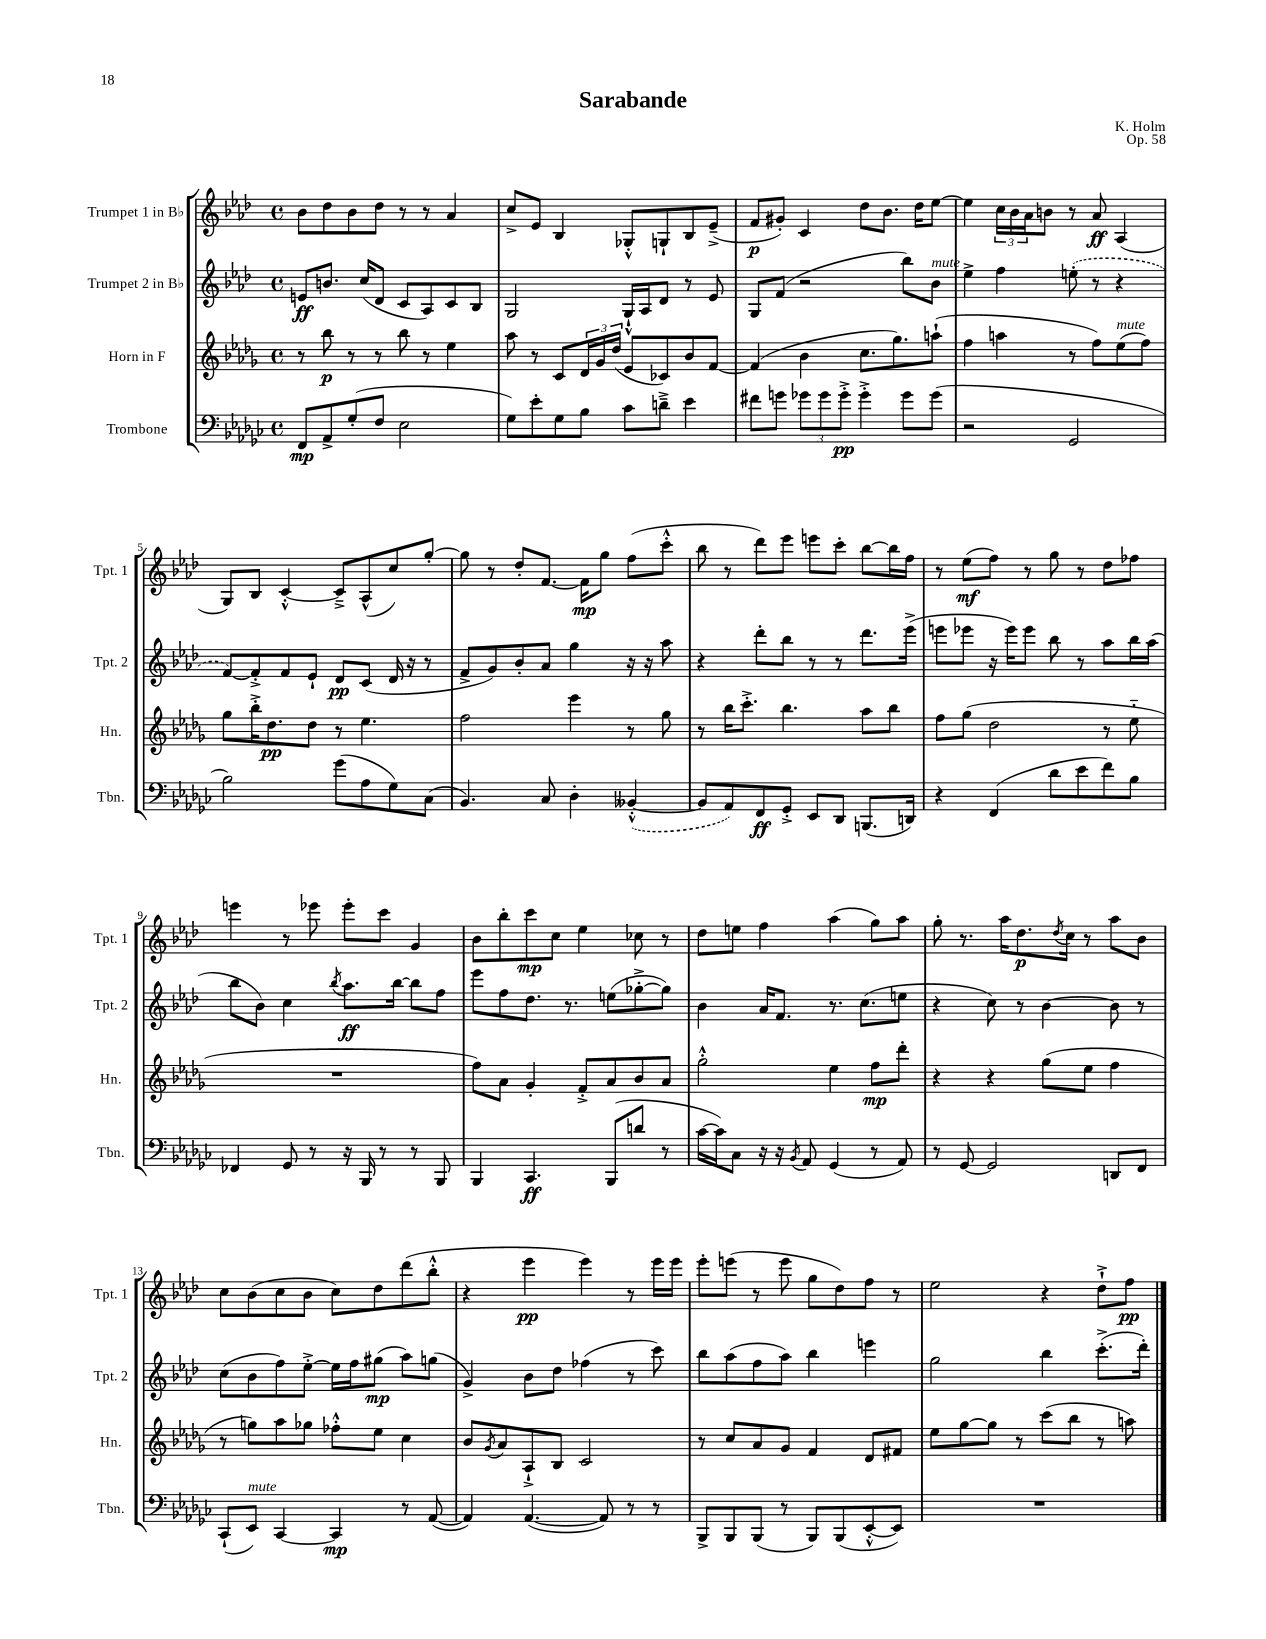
\header { title = "Sarabande" composer = "K. Holm" opus = "Op. 58" }
<<
\new StaffGroup <<
\new Staff = "s0" \with { instrumentName = "Trumpet 1 in Bb" shortInstrumentName = "Tpt. 1" } {
    \clef treble \key aes \major \defaultTimeSignature \time 4/4
    bes'8 des''8 bes'8 des''8 r8 r8 aes'4 |
    c''8-> ees'8 bes4 ges8-.-^ g8-! bes8 ees'8--->( |
    f'8\p gis'8-.) c'4 des''8 bes'8. des''16 ees''8~ |
    ees''4 \tuplet 3/2 { c''16 bes'16 aes'16 } b'8 r8 aes'8\ff aes4( |
    g8) bes8 c'4~-.-^ c'8---> aes8-^( c''8) g''8~-. |
    g''8 r8 des''8-. f'8.~ f'16\mp g''8 f''8( c'''8-.-^ |
    bes''8 r8 des'''8) ees'''8 e'''8 c'''8-. bes''8~ bes''16 f''16 |
    r8 ees''8\mf( f''8) r8 g''8 r8 des''8 fes''8 |
    e'''4 r8 ees'''8 ees'''8-. c'''8 g'4 |
    bes'8 bes''8-. c'''8\mp c''8 ees''4 ces''8 r8 |
    des''8 e''8 f''4 aes''4( g''8) aes''8 |
    g''8-. r8. aes''16 des''8.\p \acciaccatura { des''8 } c''16 r8 aes''8 bes'8 |
    c''8 bes'8( c''8 bes'8 c''8) des''8 des'''8( bes''8-.-^ |
    r4 ees'''4\pp ees'''4) r8 ees'''16 ees'''16 |
    ees'''8-. e'''8( r8 e'''8 g''8 des''8) f''8 r8 |
    ees''2 r4 des''8-!-> f''8\pp \bar "|." |
}
\new Staff = "s1" \with { instrumentName = "Trumpet 2 in Bb" shortInstrumentName = "Tpt. 2" } {
    \clef treble \key aes \major \defaultTimeSignature \time 4/4
    e'8\ff b'8. c''16( des'8 c'8 aes8) c'8 bes8 |
    g2 g16-!-^ aes16 des'8 r8 ees'8 |
    g8 f'8( r2 bes''8) bes'8^\markup { \italic "mute" } |
    ees''4-> f''4 \once \slurDashed e''8-.( r8 r4 |
    f'8~) f'8-.-> f'8 ees'8-! des'8\pp c'8( des'16 r16 r8 |
    f'8-> g'8) bes'8-. aes'8 g''4 r16 r16 aes''8 |
    r4 des'''8-. bes''8 r8 r8 des'''8. ees'''16->( |
    e'''8 ees'''8 r16 ees'''16) ees'''8 bes''8 r8 aes''8 bes''16 aes''16( |
    bes''8 bes'8) c''4 \acciaccatura { bes''8 } aes''8.\ff bes''16~ bes''8 f''8 |
    ees'''8 f''8 des''8. r8. e''8( ges''8~-.-> ges''8) |
    bes'4 aes'16 f'8. r8. c''8.( e''8 |
    r4 c''8) r8 bes'4~ bes'8 r8 |
    c''8( bes'8 f''8) ees''8~-.-> ees''16 f''16 gis''8\mp( aes''8) g''8( |
    g'4->) bes'8 des''8 fes''4( r8 c'''8) |
    bes''8 aes''8( f''8 aes''8) bes''4 e'''4 |
    g''2 bes''4 c'''8.-.->( des'''16-.) \bar "|." |
}
\new Staff = "s2" \with { instrumentName = "Horn in F" shortInstrumentName = "Hn." } {
    \clef treble \key des \major \defaultTimeSignature \time 4/4
    r8 bes''8\p r8 r8 bes''8 r8 ees''4 |
    aes''8 r8 c'8 \tuplet 3/2 { des'16 ges'16 des''16( } ees'8 ces'8) bes'8 f'8~ |
    f'4( bes'4 c''8. ges''8.) a''8-!( |
    f''4 a''4 r8 f''8) ees''8^\markup { \italic "mute" }( f''8) |
    ges''8 bes''16-.-> des''8.\pp des''8 r8 ees''4. |
    f''2 ees'''4 r8 ges''8 |
    r8 bes''16 c'''8.-.-> bes''4. aes''8 bes''8 |
    f''8 ges''8( des''2 r8 ees''8-_ |
    R1 |
    f''8) aes'8 ges'4-. f'8-.-> aes'8 bes'8 aes'8 |
    ges''2-.-^ ees''4 f''8\mp des'''8-. |
    r4 r4 ges''8( ees''8 f''4 |
    r8 g''8) aes''8 ges''8 fes''8-.-^ ees''8 c''4 |
    bes'8 \acciaccatura { ges'8 } aes'8 aes8-!-> bes8 c'2 |
    r8 c''8 aes'8 ges'8 f'4 des'8 fis'8 |
    ees''8 ges''8~ ges''8 r8 c'''8( bes''8 r8 a''8) \bar "|." |
}
\new Staff = "s3" \with { instrumentName = "Trombone" shortInstrumentName = "Tbn." } {
    \clef bass \key ges \major \defaultTimeSignature \time 4/4
    f,8\mp aes,8-> ges8-.( f8 ees2 |
    ges8) ees'8-. ges8 bes8 ces'8 d'8---> ees'4 |
    fis'8 g'8 \tuplet 3/2 { ges'8 ges'8 ges'8-.->\pp } ges'4-.-> ges'8 ges'8( |
    r2 ges,2 |
    bes2) ges'8( aes8 ges8) ces8( |
    bes,4.) ces8 des4-. \once \slurDashed beses,4~-.-^( |
    beses,8 aes,8) f,8\ff ges,8-.-> ees,8 des,8 b,,8.( d,16) |
    r4 f,4( des'8 ees'8 f'8) bes8 |
    fes,4 ges,8 r8 r16 bes,,16 r8 r8 bes,,8 |
    bes,,4 ces,4.\ff bes,,8( d'8 r8 |
    ces'16~ ces'16) ces8 r16 r16 \acciaccatura { bes,8 } aes,8 ges,4( r8 aes,8) |
    r8 ges,8~ ges,2 d,8 f,8 |
    ces,8-!( ees,8^\markup { \italic "mute" }) ces,4~ ces,4\mp r8 aes,8~( |
    aes,4) aes,4.~( aes,8) r8 r8 |
    bes,,8-> bes,,8 bes,,8( r8 bes,,8) bes,,8( ees,8~-.-^ ees,8) |
    R1 \bar "|." |
}
>>
>>
